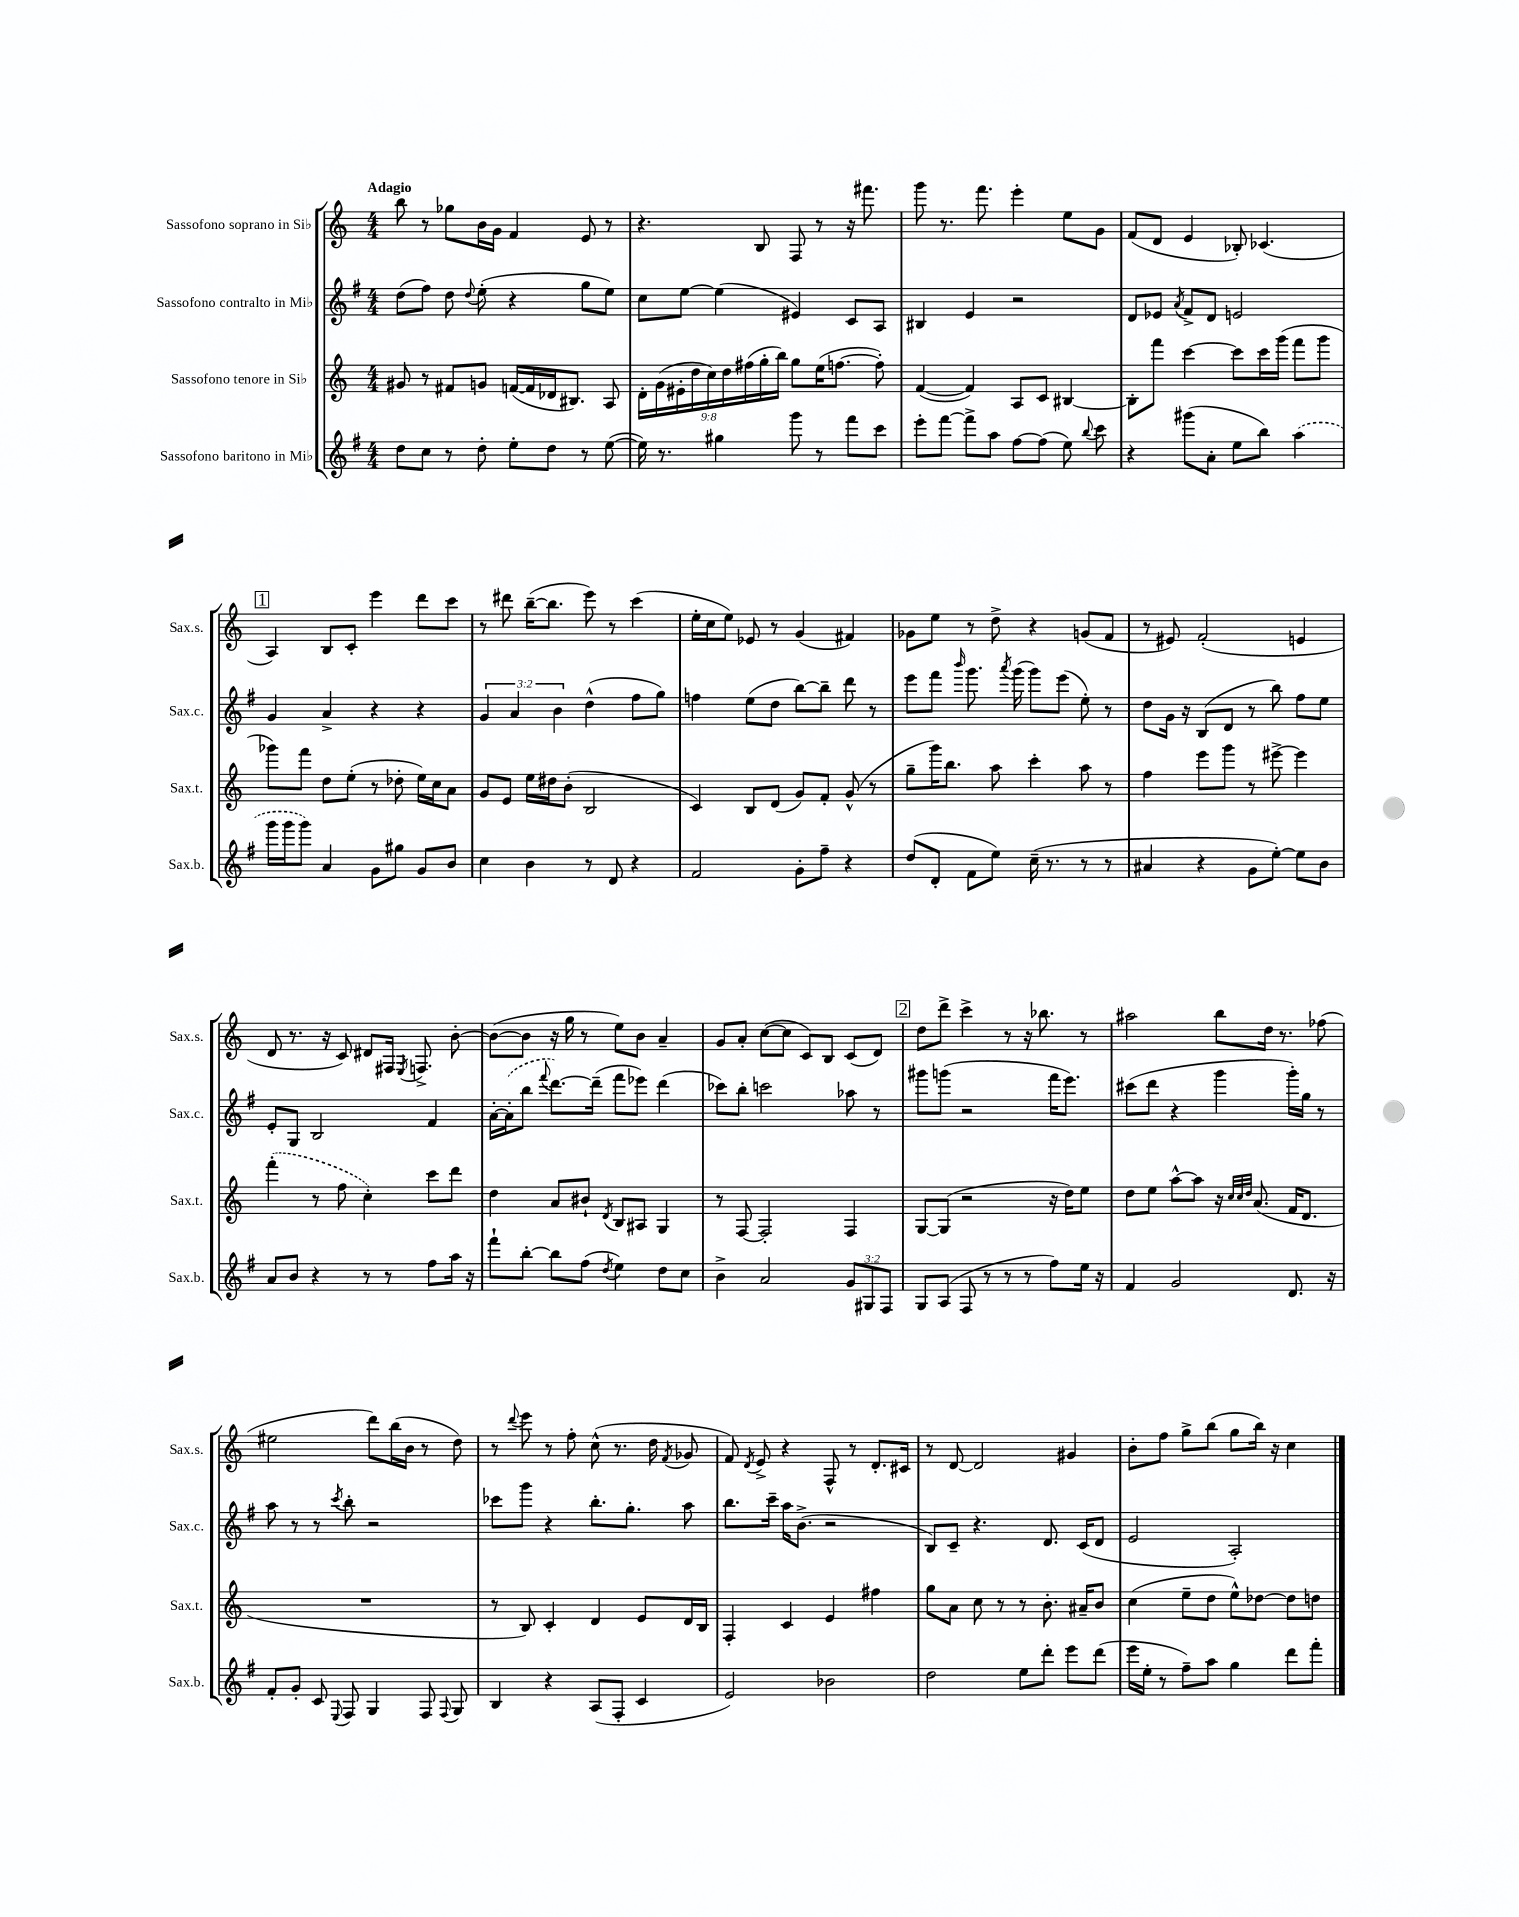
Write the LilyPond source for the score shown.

<<
\new StaffGroup <<
\new Staff = "s0" \with { instrumentName = "Sassofono soprano in Sib" shortInstrumentName = "Sax.s." } {
    \clef treble \key c \major \numericTimeSignature \time 4/4 \tempo "Adagio"
    \autoBeamOff b''8 r8 ges''8[ b'16 g'16] f'4 e'8 r8 |
    r4. b8 f8 r8 r16 fis'''8. |
    g'''8 r8. f'''8. e'''4-. e''8[ g'8] |
    f'8[( d'8] e'4 bes8-.) ces'4.( |
    \mark \markup { \box "1" } a4) b8[ c'8]-. e'''4 d'''8[ c'''8] |
    r8 dis'''8 b''16[~--( b''8.] e'''8) r8 c'''4( |
    e''16[-. c''16 e''8]) ees'8 r8 g'4( fis'4) |
    ges'8[ e''8] r8 d''8-> r4 g'8[( f'8] |
    r8 eis'8) f'2-.( e'4 |
    d'8 r8. r16 c'8) dis'8[ fis16] \acciaccatura { e8 } f8.-> b'8~-. |
    b'8[~( b'8] r16 g''16 r8 e''8[) b'8] a'4-- |
    g'8[ a'8]-. c''8[~( c''8] c'8[) b8] c'8[( d'8]) |
    \mark \markup { \box "2" } d''8[ d'''8]-> c'''4-> r8 r16 bes''8. r8 |
    ais''2 b''8[ d''16] r8. fes''8( |
    eis''2 d'''8[) b''16( b'16] r8 d''8) |
    r8 \appoggiatura { d'''8 } e'''8 r8 f''8-. c''8-^( r8. d''16 \acciaccatura { f'8 } ges'8 |
    f'8) \acciaccatura { d'8 } e'8-> r4 f8-^ r8 d'8.[-. cis'16] |
    r8 d'8~ d'2 gis'4 |
    b'8[-. f''8] g''8[-> b''8]( g''8[ b''16]) r16 c''4 \bar "|." |
}
\new Staff = "s1" \with { instrumentName = "Sassofono contralto in Mib" shortInstrumentName = "Sax.c." } {
    \clef treble \key g \major \numericTimeSignature \time 4/4 \override Staff.TupletNumber.text = #tuplet-number::calc-fraction-text
    \autoBeamOff d''8[( fis''8]) d''8 \appoggiatura { d''8 } e''8-.( r4 g''8[ e''8]) |
    c''8[ e''8]~ e''4( eis'4) c'8[ a8] |
    bis4 e'4 r2 |
    d'8[ ees'8] \acciaccatura { a'8 } fis'8[-> d'8] e'2 |
    \mark \markup { \box "1" } g'4 a'4-> r4 r4 |
    \tuplet 3/2 { g'4 a'4 b'4 } d''4-^( fis''8[ g''8]) |
    f''4 e''8[( d''8] b''8[~) b''8]-- d'''8 r8 |
    e'''8[ fis'''8] \grace { b'''16 } g'''8. \acciaccatura { a'''8 } g'''16( g'''8[) e'''8]( e''8-.) r8 |
    d''8[ g'16] r16 b8[( d'8] r8 b''8) fis''8[ e''8] |
    e'8[-. g8] b2 fis'4 |
    a'16[~-. \once \slurDashed a'16-.( b''8] \appoggiatura { fis'''8 } d'''8.[~) d'''16]--( fis'''8[ ees'''8]) d'''4( |
    ces'''8[) b''8]-. c'''2 aes''8 r8 |
    \mark \markup { \box "2" } gis'''8[ g'''8]( r2 fis'''16[ e'''8.]) |
    cis'''8[( d'''8] r4 g'''4 g'''16[-.) g''16] r8 |
    a''8 r8 r8 \acciaccatura { c'''8 } b''8-. r2 |
    ces'''8[ g'''8] r4 b''8.[-. g''8.]-. a''8 |
    b''8.[ c'''16]-- a''16[ b'8.]->( r2 |
    b8[) c'8]-- r4. d'8. c'16[( d'8] |
    e'2 a2-.) \bar "|." |
}
\new Staff = "s2" \with { instrumentName = "Sassofono tenore in Sib" shortInstrumentName = "Sax.t." } {
    \clef treble \key c \major \numericTimeSignature \time 4/4 \override Staff.TupletNumber.text = #tuplet-number::calc-fraction-text
    \autoBeamOff gis'8 r8 fis'8[ g'8] f'16[~( f'16 des'16 bis8.]) a8 |
    \tuplet 9/8 { d'16[-. g'16( eis'16-. d''16 c''16) d''16 fis''16( g''16-. b''16]) } g''8[ e''16( f''8.]~ f''8-.) |
    f'4~( f'4) a8[ c'8] bis4~ |
    bis8[-. f'''8] c'''4~ c'''8[ c'''16 g'''16]( f'''8[ g'''8] |
    \mark \markup { \box "1" } ges'''8[) f'''8] d''8[ e''8]-.( r8 des''8-. e''16[) c''16 a'8] |
    g'8[ e'8] e''16[ dis''16 b'8]-.( b2 |
    c'4) b8[ d'8]( g'8[) f'8]-. g'8-^( r8 |
    g''8[-- g'''16) b''8.] a''8 c'''4-. a''8 r8 |
    f''4 e'''8[ g'''8] r8 eis'''8~-> eis'''4 |
    \once \slurDashed f'''4-.( r8 f''8 c''4-.) c'''8[ d'''8] |
    d''4 a'8[ bis'8]-! \acciaccatura { d'8 } b8[ ais8] g4 |
    r8 f8~ f2-. f4 |
    \mark \markup { \box "2" } g8[~ g8]( r2 r16 d''16[) e''8] |
    d''8[ e''8] a''8[~-^ a''8] r16 \grace { c''32[ c''32 d''32] } a'8.( f'16[ d'8.] |
    R1 |
    r8 b8) c'4-. d'4 e'8[ d'16 b16] |
    f4-. c'4 e'4 fis''4 |
    g''8[ a'8] c''8 r8 r8 b'8.-. ais'16[-- b'8] |
    c''4( e''8[-- d''8] e''8[-^) des''8]~ des''8[ d''8] \bar "|." |
}
\new Staff = "s3" \with { instrumentName = "Sassofono baritono in Mib" shortInstrumentName = "Sax.b." } {
    \clef treble \key g \major \numericTimeSignature \time 4/4 \override Staff.TupletNumber.text = #tuplet-number::calc-fraction-text
    \autoBeamOff d''8[ c''8] r8 d''8-. e''8[-. d''8] r8 e''8~( |
    e''16) r8. gis''4 g'''8 r8 fis'''8[ c'''8] |
    e'''8[-. fis'''8]~ fis'''8[-> a''8] fis''8[~ fis''8]( e''8) \appoggiatura { b''8 } c'''8 |
    r4 gis'''8[( a'8]-. e''8[ b''8]) \once \slurDashed a''4( |
    \mark \markup { \box "1" } g'''16[ g'''16 g'''8]) a'4 g'8[ gis''8] g'8[ b'8] |
    c''4 b'4 r8 d'8 r4 |
    fis'2 g'8[-. fis''8]-- r4 |
    d''8[( d'8]-. fis'8[ e''8]) c''16--( r8. r8 r8 |
    ais'4 r4 g'8[ e''8]~-.) e''8[ b'8] |
    a'8[ b'8] r4 r8 r8 fis''8[ a''16] r16 |
    fis'''8[-! b''8]~-. b''8[ fis''8]( \acciaccatura { d''8 } e''4) d''8[ c''8] |
    b'4-> a'2 \tuplet 3/2 { g'8[ gis8 fis8] } |
    \mark \markup { \box "2" } g8[ a8]( fis8 r8 r8 r8 fis''8[) e''16] r16 |
    fis'4 g'2 d'8. r16 |
    fis'8[-. g'8]-. c'8 \appoggiatura { e8 } fis8 g4 fis8 \appoggiatura { fis8 } g8 |
    b4 r4 a8[( fis8]-. c'4 |
    e'2) bes'2 |
    d''2 e''8[ d'''8]-. e'''8[ d'''8]( |
    e'''16[ e''16]-. r8 fis''8[--) a''8] g''4 d'''8[ fis'''8]-. \bar "|." |
}
>>
>>
\layout { \context { \Score \remove "Bar_number_engraver" } }
